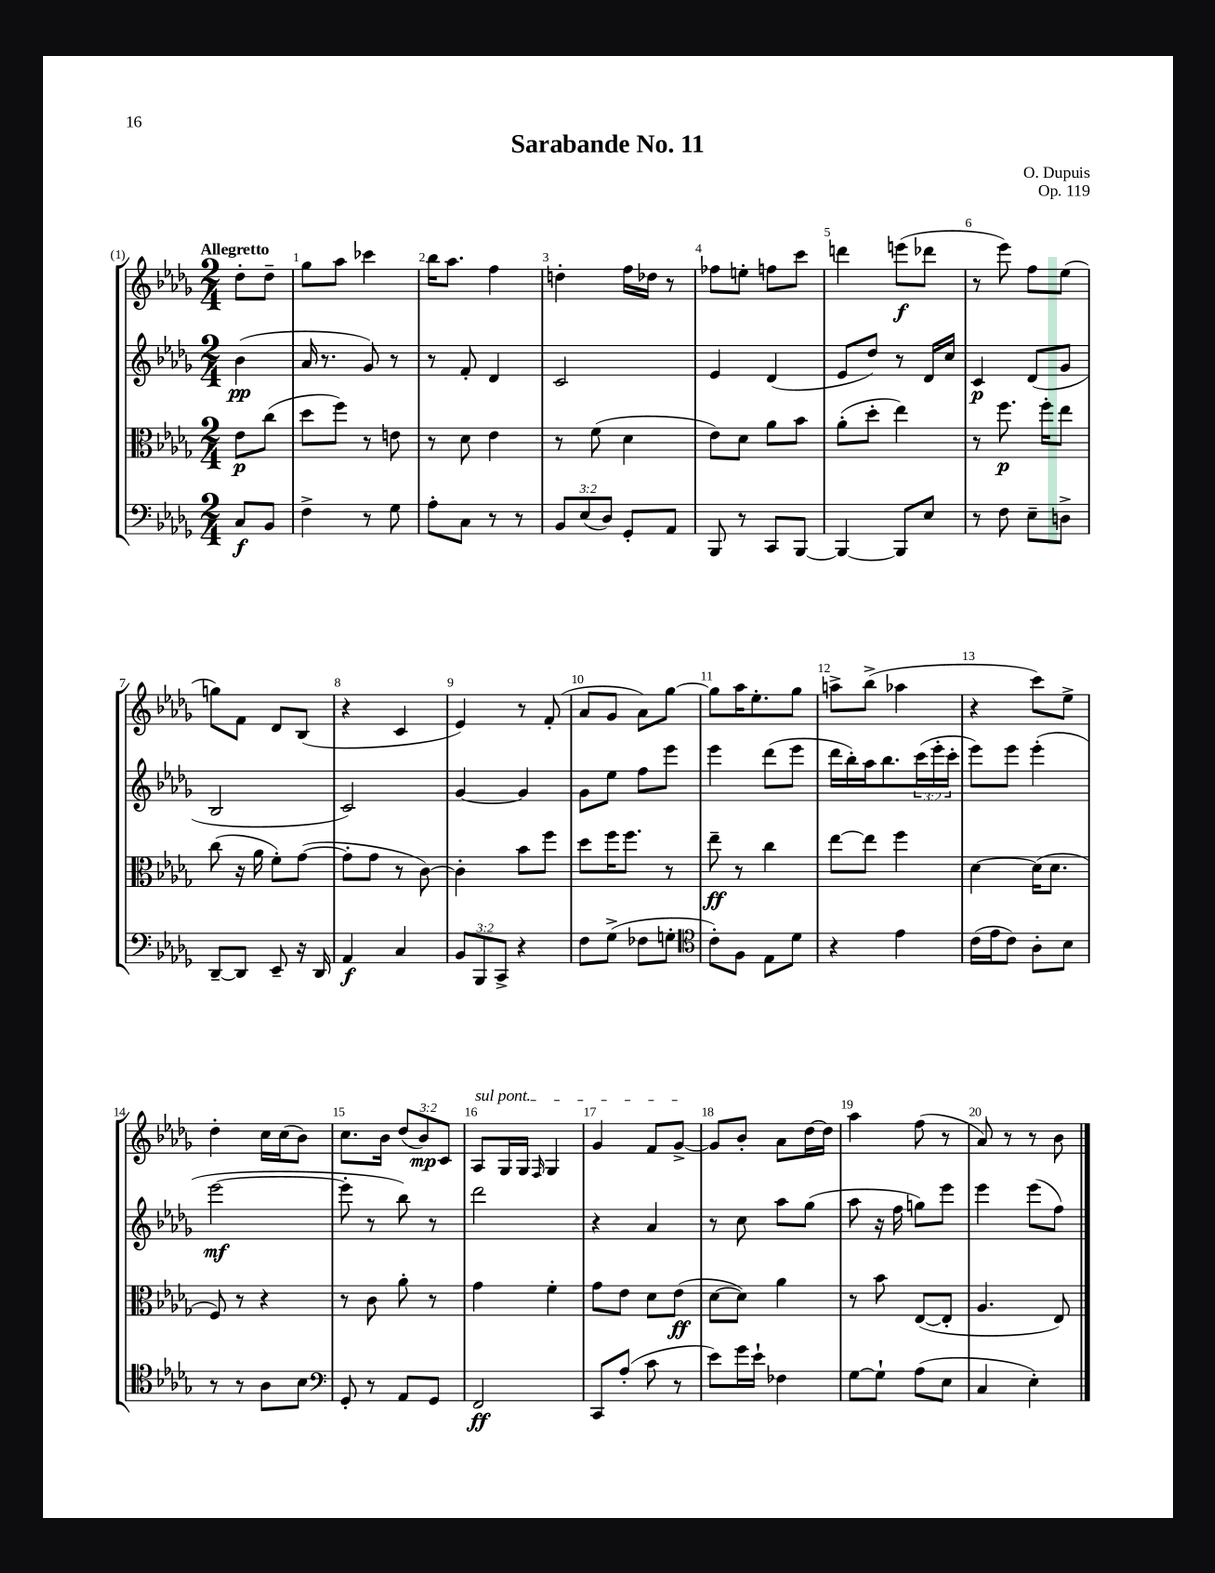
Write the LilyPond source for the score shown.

\header { title = "Sarabande No. 11" composer = "O. Dupuis" opus = "Op. 119" }
<<
\new StaffGroup <<
\new Staff = "s0" {
    \clef treble \key des \major \numericTimeSignature \time 2/4 \override Staff.TupletNumber.text = #tuplet-number::calc-fraction-text \partial 4 \tempo "Allegretto"
    des''8-. des''8-- |
    ges''8 aes''8 ces'''4 |
    bes''16 aes''8. f''4 |
    d''4-. f''16 des''16 r8 |
    fes''8 e''8-. f''8 c'''8 |
    d'''4 e'''8\f( des'''8 |
    r8 ees'''8) f''8 ees''8( |
    g''8) f'8 des'8 bes8( |
    r4 c'4 |
    ees'4) r8 f'8-.( |
    aes'8 ges'8 aes'8) ges''8~ |
    ges''8 aes''16 ees''8.-. ges''8 |
    a''8-> bes''8->( aes''4 |
    r4 c'''8) ees''8-> |
    des''4-. c''16 c''16( bes'8) |
    c''8. bes'16 \tuplet 3/2 { des''8( bes'8\mp) c'8 } |
    \once \override TextSpanner.bound-details.left.text = \markup { \italic "sul pont." } aes8\startTextSpan ges16 ges16 \grace { f16 } ges4 |
    ges'4 f'8 ges'8~->\stopTextSpan |
    ges'8 bes'8-. aes'8 des''16~ des''16 |
    aes''4 f''8( r8 |
    aes'8) r8 r8 bes'8 \bar "|." |
}
\new Staff = "s1" {
    \clef treble \key des \major \numericTimeSignature \time 2/4 \override Staff.TupletNumber.text = #tuplet-number::calc-fraction-text \partial 4
    bes'4\pp( |
    aes'16 r8. ges'8) r8 |
    r8 f'8-. des'4 |
    c'2 |
    ees'4 des'4( |
    ees'8 des''8) r8 des'16 c''16 |
    c'4\p des'8( ges'8 |
    bes2 |
    c'2) |
    ges'4~ ges'4 |
    ges'8 ees''8 f''8 ees'''8 |
    ees'''4 des'''8( ees'''8 |
    des'''16 bes''16-.) aes''16 bes''8. \tuplet 3/2 { c'''16( ees'''16-. c'''16-. } |
    ees'''8) ees'''8 ees'''4-.( |
    ees'''2~\mf |
    ees'''8-. r8 bes''8) r8 |
    des'''2 |
    r4 aes'4 |
    r8 c''8 aes''8 ges''8( |
    aes''8 r16 f''16 g''8) ees'''8 |
    ees'''4 ees'''8( f''8) \bar "|." |
}
\new Staff = "s2" {
    \clef alto \key des \major \numericTimeSignature \time 2/4 \partial 4
    ees'8\p c''8( |
    des''8 f''8) r8 e'8 |
    r8 des'8 ees'4 |
    r8 f'8( des'4 |
    ees'8) des'8 aes'8 bes'8 |
    aes'8-.( des''8-. ees''4) |
    r8 f''8.\p f''16-. ees''8 |
    c''8( r16 aes'16 f'8-.) ges'8~( |
    ges'8-. ges'8 r8 c'8~) |
    c'4-. bes'8 f''8 |
    des''8 f''16 f''8. r8 |
    ees''8--\ff r8 c''4 |
    ees''8~ ees''8 f''4 |
    des'4~ des'16( des'8. |
    f8) r8 r4 |
    r8 c'8 aes'8-. r8 |
    ges'4 f'4-. |
    ges'8 ees'8 des'8 ees'8\ff( |
    des'8~ des'8) aes'4 |
    r8 bes'8 ees8~( ees8-. |
    aes4. ees8) \bar "|." |
}
\new Staff = "s3" {
    \clef bass \key des \major \numericTimeSignature \time 2/4 \override Staff.TupletNumber.text = #tuplet-number::calc-fraction-text \partial 4
    c8\f bes,8 |
    f4-> r8 ges8 |
    aes8-. c8 r8 r8 |
    \tuplet 3/2 { bes,8 ees8( des8) } ges,8-. aes,8 |
    bes,,8 r8 c,8 bes,,8~ |
    bes,,4~ bes,,8 ees8 |
    r8 f8 ees8-- d8-> |
    des,8~-- des,8 ees,8-- r16 des,16 |
    aes,4\f c4 |
    \tuplet 3/2 { bes,8 bes,,8 c,8-> } r4 |
    f8 ges8->( fes8 g8-. |
    \clef tenor c'8-.) f8 ees8 des'8 |
    r4 ees'4 |
    c'16( ees'16 c'8) aes8-. bes8 |
    r8 r8 aes8 bes8 |
    \clef bass ges,8-. r8 aes,8 ges,8 |
    f,2\ff |
    c,8 aes8-.( c'8 r8 |
    ees'8) ges'16 ees'16-! fes4 |
    ges8~ ges8-! aes8( ees8 |
    c4 ees4-.) \bar "|." |
}
>>
>>
\layout { \context { \Score \override BarNumber.break-visibility = ##(#f #t #t) barNumberVisibility = #all-bar-numbers-visible } }
